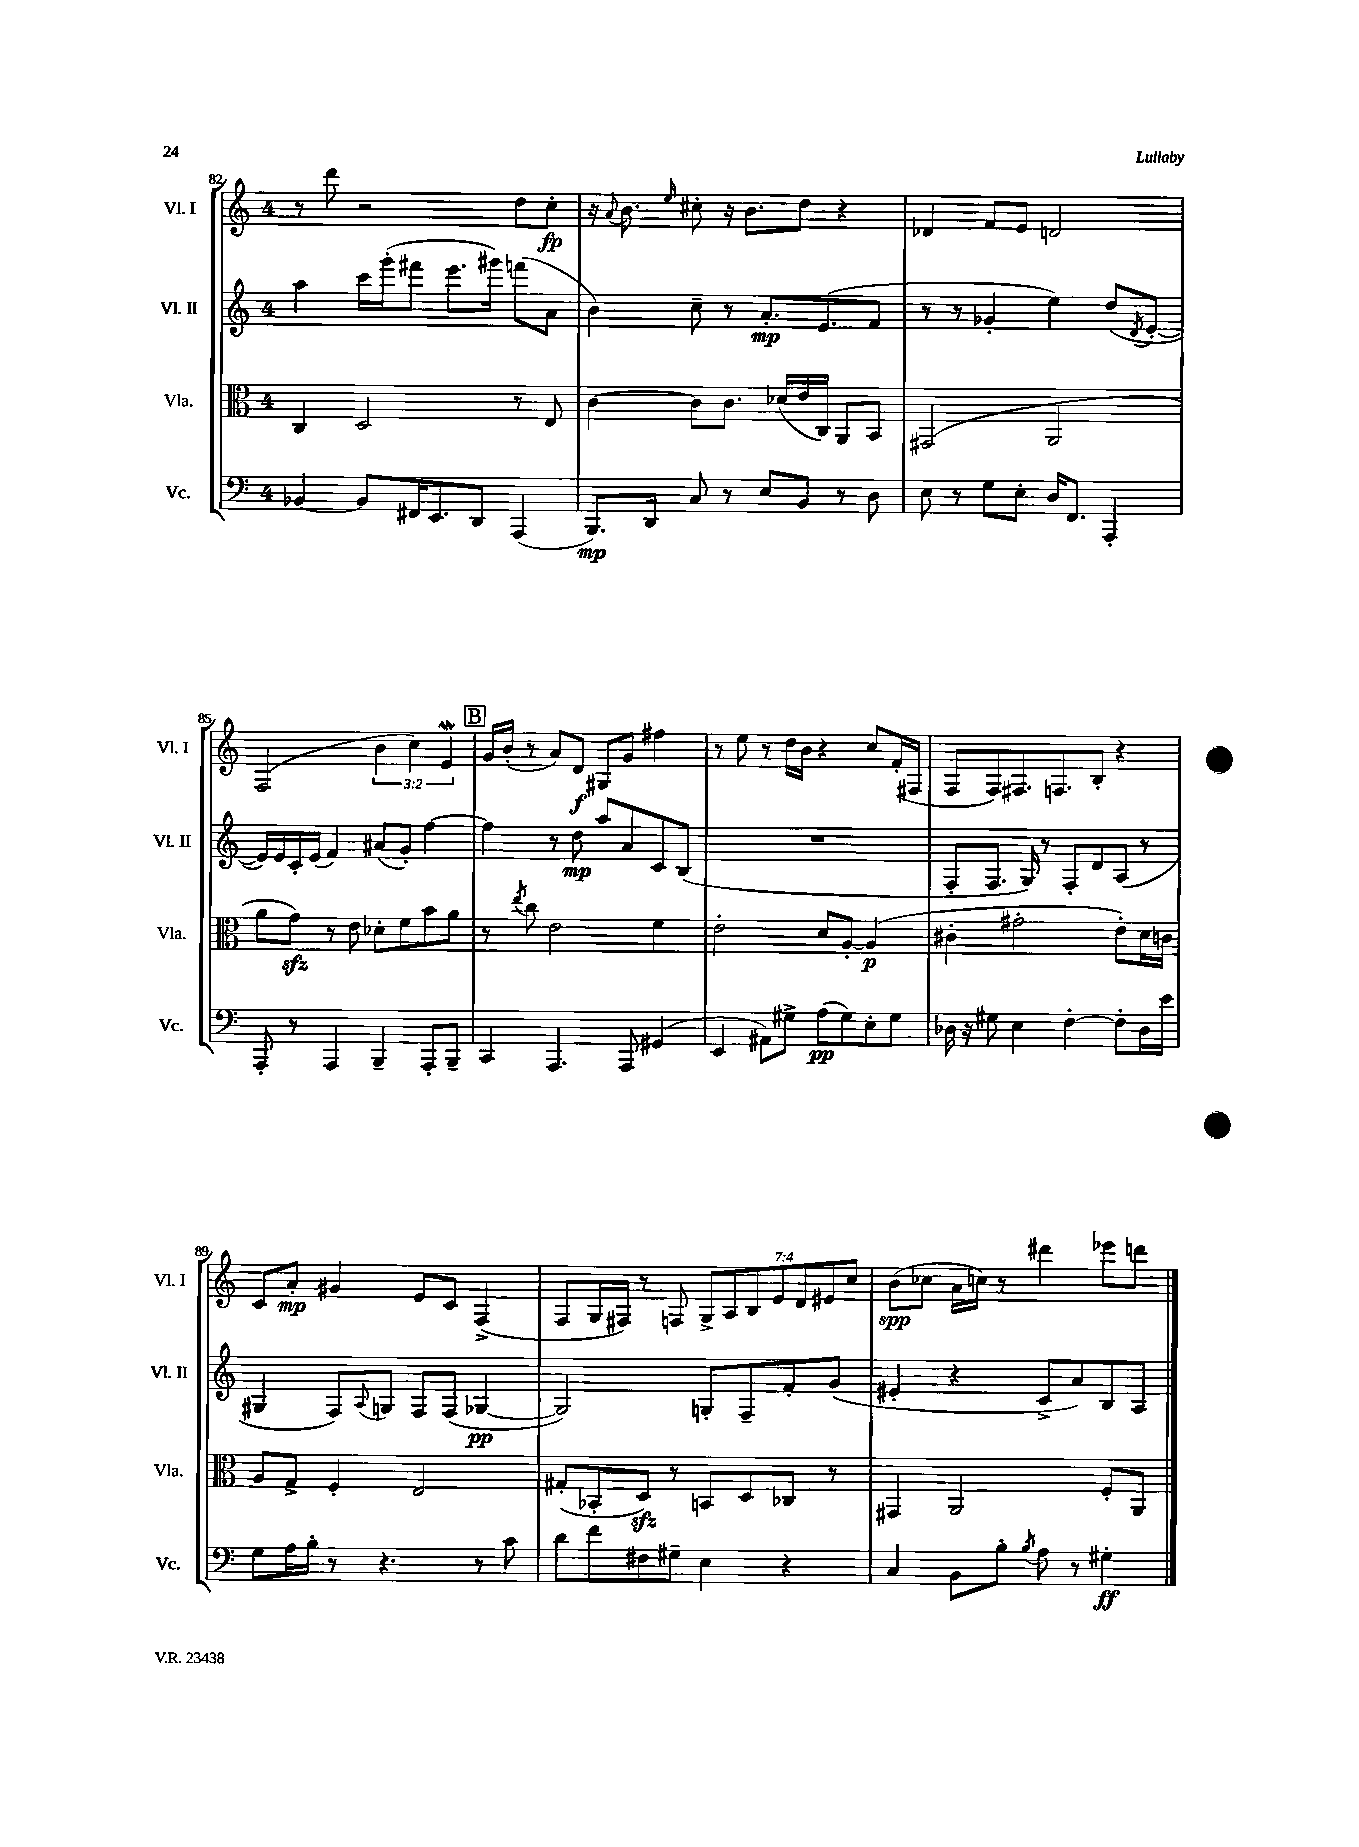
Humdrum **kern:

**kern	**dynam	**kern	**dynam	**kern	**dynam	**kern	**dynam
*part4	*part4	*part3	*part3	*part2	*part2	*part1	*part1
*staff4	*staff4	*staff3	*staff3	*staff2	*staff2	*staff1	*staff1
*I"Vc.	*	*I"Vla.	*	*I"Vl. II	*	*I"Vl. I	*
*I'Vc.	*	*I'Vla.	*	*I'Vl. II	*	*I'Vl. I	*
*clefF4	*	*clefC3	*	*clefG2	*	*clefG2	*
*k[]	*	*k[]	*	*k[]	*	*k[]	*
*M4/4	*	*M4/4	*	*M4/4	*	*M4/4	*
=82	=82	=82	=82	=82	=82	=82	=82
[4BB-X/	.	4C/	.	4aa\	.	8r	.
.	.	.	.	.	.	8ddd\	.
8BB-/L]	.	2D/	.	16ccc\LL	.	2r	.
.	.	.	.	(16ggg'\J	.	.	.
16FF#X/K	.	.	.	8fff#X\J	.	.	.
8.EE/	.	.	.	.	.	.	.
.	.	.	.	8.eee\L	.	.	.
8DD/J	.	.	.	.	.	.	.
.	.	.	.	16ggg#X\Jk)	.	.	.
(4AAA/	.	8r	.	(8fffn\L	.	8dd\L	.
.	.	8E/	.	8a\J	.	8cc'\J	fp
=83	=83	=83	=83	=83	=83	=83	=83
8.BBB/L)	mp	[4c\	.	4b\)	.	16r	.
.	.	.	.	.	.	8qqa/	.
.	.	.	.	.	.	8.b\	.
16DD/Jk	.	.	.	.	.	.	.
.	.	.	.	.	.	16qqee/	.
8C/	.	8c\L]	.	8cc~\	.	8cc#X'\	.
8r	.	8.c\J	.	8r	.	16r	.
.	.	.	.	.	.	8.b\L	.
8E/L	.	.	.	8.a'/L	mp	.	.
.	.	(16d-X/LL	.	.	.	.	.
8BB/J	.	16e/	.	.	.	8dd\J	.
.	.	16C/JJ)	.	(8.e/	.	.	.
8r	.	8AA/L	.	.	.	4r	.
8D\	.	8BB/J	.	8f/J	.	.	.
=84	=84	=84	=84	=84	=84	=84	=84
8E\	.	(2GG#X/	.	8r	.	4d-X/	.
8r	.	.	.	8r	.	.	.
8G\L	.	.	.	4g-X'/	.	8f/L	.
8E'\J	.	.	.	.	.	8e/J	.
16D/KL	.	2AA/	.	4ee\)	.	2dn/	.
8.FF/J	.	.	.	.	.	.	.
4AAA'/	.	.	.	(8dd/L	.	.	.
.	.	.	.	8qd/	.	.	.
.	.	.	.	[8e'/J	.	.	.
!!LO:LB:g=z
=85	=85	=85	=85	=85	=85	=85	=85
8AAA'/	.	8a\L	.	16e/LL])	.	(2F/	.
.	.	.	.	16e/	.	.	.
8r	.	8gzz\J)	.	16c'/	.	.	.
.	.	.	.	(16e/JJ	.	.	.
4AAA/	.	8r	.	4f/)	.	.	.
.	.	8e\	.	.	.	.	.
4BBB~/	.	8d-X'\L	.	(8a#X/L	.	6b\	.
.	.	8f\	.	8g'/J)	.	.	.
.	.	.	.	.	.	6cc\)	.
8AAA'/L	.	8b\	.	[4ff\	.	.	.
.	.	.	.	.	.	6eW/	.
8BBB~/J	.	8a\J	.	.	.	.	.
!!LO:REH:place=s1:t=B
=86	=86	=86	=86	=86	=86	=86	=86
4CC/	.	8r	.	4ff\]	.	16g/LL	.
.	.	.	.	.	.	(16b'/JJ	.
.	.	8qee/	.	.	.	.	.
.	.	8cc\	.	.	.	8r	.
4.AAA/	.	2e\	.	8r	.	8a/L)	.
.	.	.	.	8dd\	mp	8d/J	f
.	.	.	.	8aa/L	.	8G#X/L	.
8AAA/	.	.	.	8a/	.	8g/J	.
(4GG#X/	.	4f\	.	8c/	.	4ff#X\	.
.	.	.	.	(8B/J	.	.	.
=87	=87	=87	=87	=87	=87	=87	=87
4EE/	.	2e'\	.	1r	.	8r	.
.	.	.	.	.	.	8ee\	.
8AA#X\L)	.	.	.	.	.	8r	.
8G#X^\J	.	.	.	.	.	16dd\LL	.
.	.	.	.	.	.	16b\JJ	.
(8A\L	pp	8d/L	.	.	.	4r	.
8G#\)	.	[8A'/J	.	.	.	.	.
8E'\	.	(4A/]	p	.	.	8cc/L	.
8G#\J	.	.	.	.	.	(16f'/L	.
.	.	.	.	.	.	16F#X/JJ	.
=88	=88	=88	=88	=88	=88	=88	=88
16D-X\	.	4c#X'\	.	8F'/L	.	8F/L	.
16r	.	.	.	.	.	.	.
8G#X\	.	.	.	8.F/J	.	8F/)	.
4E\	.	2g#X'\	.	.	.	8.F#X/	.
.	.	.	.	16G/)	.	.	.
.	.	.	.	8r	.	.	.
.	.	.	.	.	.	8.Fn/	.
[4F'\	.	.	.	8F'/L	.	.	.
.	.	.	.	8d/	.	8B'/J	.
8F'\L]	.	8e'\L)	.	(8A/J	.	4r	.
16D-\L	.	16d\L	.	8r	.	.	.
16e\JJ	.	16cn\JJ	.	.	.	.	.
!!LO:LB:g=z
=89	=89	=89	=89	=89	=89	=89	=89
8G\L	.	8A/L	.	4G#X/	.	8c/L	.
16A\L	.	8G^/J	.	.	.	8a'/J	mp
16B'\JJ	.	.	.	.	.	.	.
8r	.	4F'/	.	8F/L)	.	4g#X/	.
.	.	.	.	8qqA/	.	.	.
4.r	.	.	.	8Gn/J	.	.	.
.	.	2E/	.	8F/L	.	8e/L	.
.	.	.	.	(8F/J	.	8c/J	.
8r	.	.	.	[4G-X/	pp	(4F^/	.
8c\	.	.	.	.	.	.	.
=90	=90	=90	=90	=90	=90	=90	=90
8d\L	.	(8G#X'/L	.	2G-/])	.	8F/L	.
8f\	.	8BB-X'/	.	.	.	16G/L	.
.	.	.	.	.	.	16F#X/JJ)	.
8F#X\	.	8Dzz/J)	.	.	.	8r	.
8G#X~\J	.	8r	.	.	.	8Fn/	.
4E\	.	8BBn/L	.	8Gn'/L	.	14G^/L	.
.	.	.	.	.	.	14A/	.
.	.	8D/	.	8F~/	.	.	.
.	.	.	.	.	.	14B/	.
.	.	.	.	.	.	14e/	.
4r	.	8C-X/J	.	8f'/	.	.	.
.	.	.	.	.	.	14d/	.
.	.	.	.	.	.	14e#X/	.
.	.	8r	.	(8g/J	.	.	.
.	.	.	.	.	.	14cc/J	.
=91	=91	=91	=91	=91	=91	=91	=91
4C/	.	4GG#X/	.	4e#X'/	.	(8b\L	spp
.	.	.	.	.	.	8cc-X\J	.
8BB\L	.	2AA/	.	4r	.	16a\LL	.
.	.	.	.	.	.	16ccn\JJ)	.
8B'\J	.	.	.	.	.	8r	.
8qB/	.	.	.	.	.	.	.
8A\	.	.	.	8c^/L	.	4ddd#X\	.
8r	.	.	.	8a/)	.	.	.
4G#X'\	ff	8F'/L	.	8B/	.	8eee-X\L	.
.	.	8AA/J	.	8A/J	.	8dddn\J	.
==	==	==	==	==	==	==	==
*-	*-	*-	*-	*-	*-	*-	*-
